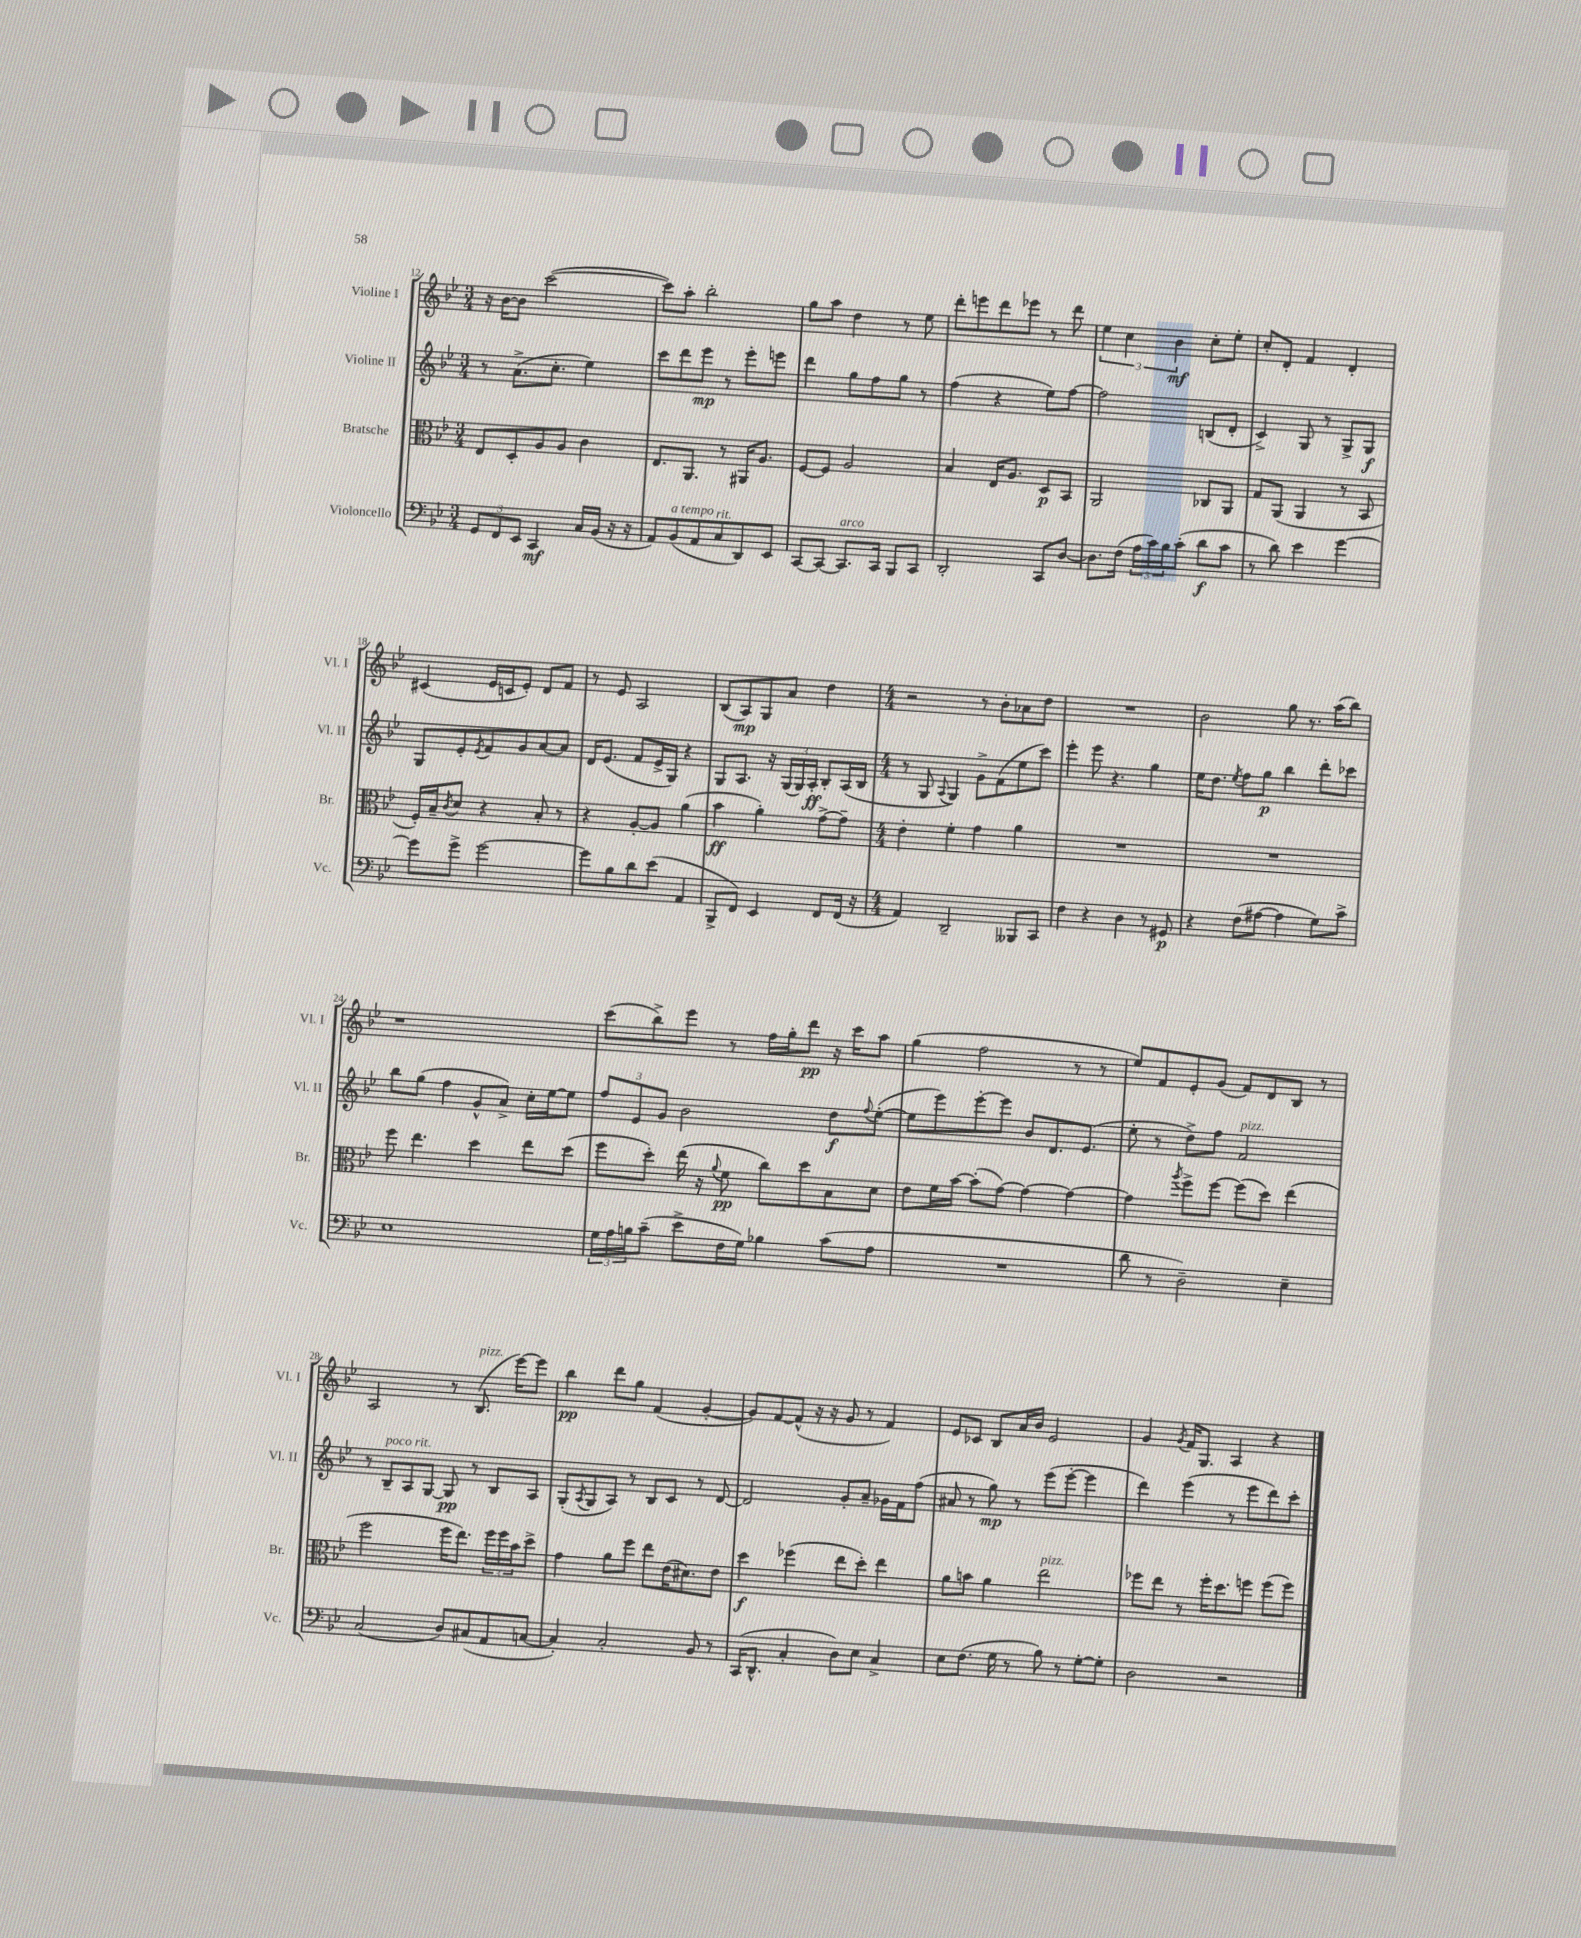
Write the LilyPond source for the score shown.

<<
\new StaffGroup <<
\new Staff = "s0" \with { instrumentName = "Violine I" shortInstrumentName = "Vl. I" } {
    \clef treble \key bes \major \numericTimeSignature \time 3/4
    r16 bes'16~ bes'8 c'''2~( |
    c'''8) a''8-. bes''2-. |
    g''8 a''8 d''4 r8 ees''8 |
    d'''8-. e'''8 d'''8 ees'''8 r8 d'''8 |
    \tuplet 3/2 { ees''4 c''4 bes'4\mf } c''8-. ees''8-. |
    c''8-. d'8-. f'4 d'4-. |
    cis'4( ees'16 c'16 ees'8-.) d'8 f'8 |
    r8 ees'8 a2 |
    bes8( a8\mp) g8 a'8 d''4 |
    \numericTimeSignature \time 4/4 r2 r8 bes'8-. aes'8 d''8 |
    R1 |
    bes'2 g''8 r8. a''16( bes''8) |
    r1 |
    c'''8( bes''8->) ees'''8 r8 f''16 g''16-. d'''8\pp r16 c'''16 a''8 |
    g''4( f''2 r8 r8 |
    ees''8) f'8 ees'8-. g'8( f'8) d'8 bes8 r8 |
    a2 r8 bes8.^\markup { \italic "pizz." }( ees'''16~) ees'''8 |
    bes''4\pp d'''8 g''8 f'4( g'4~-. |
    g'8) f'8~ f'8-^( r16 r16 g'8 r8 f'4) |
    ees'8 ces'8 bes8 a'16 bes'16 ees'2 |
    g'4 \acciaccatura { g'8 } f'16 g8. a4 r4 \bar "|." |
}
\new Staff = "s1" \with { instrumentName = "Violine II" shortInstrumentName = "Vl. II" } {
    \clef treble \key bes \major \numericTimeSignature \time 3/4
    r8 a'8.->( c''8.-. ees''4) |
    c'''8 d'''8 ees'''8\mp r8 ees'''8-. e'''8 |
    d'''4 g''8 f''8 g''8 r8 |
    f''4( r4 ees''8) f''8~ |
    f''2 b8( d'8-. |
    c'4->) g8 r8 g8-> g8\f |
    g8 ees'8-. \acciaccatura { ees'8 } f'8 g'8 a'8~ a'8 |
    d'16 ees'8.( f'8 ees'16-> g16) r4 |
    g8 a8. r16 \tuplet 3/2 { g16( g16) a16-.\ff } bes8-. a16( bes16 |
    \numericTimeSignature \time 4/4 r8 g8 \appoggiatura { a8 } g4) g'8-> f'8( ees''8 c'''8) |
    ees'''4-. ees'''8 r4. g''4 |
    ees''16 d''8. \acciaccatura { ees''8 } f''8 g''8\p bes''4 d'''8-. ces'''8 |
    bes''8 g''8( f''4 g'8-^ a'8->) c''16-. ees''16~ ees''8 |
    \tuplet 3/2 { f''8 ees'8 g'8 } bes'2 d''8\f \appoggiatura { f''8 } ees''8~-.( |
    ees''8 ees'''8) ees'''8~-. ees'''8 bes'8 d'8. ees'8.( |
    ees''8-. r8 d''8->) f''8 f'2^\markup { \italic "pizz." } |
    r8 bes8--^\markup { \italic "poco rit." } a8 g8~ g8\pp r8 bes8 a8 |
    g8-.( \acciaccatura { a8 } g8 a8) r8 bes8 c'8 r8 d'8~ |
    d'2 g'8-. a'8-- ges'16 f'16 f''8( |
    ais'8 r8 g''8\mp) r8 ees'''8( ees'''8~-. ees'''4 |
    d'''4) ees'''4( r8 ees'''8 d'''8) c'''8-. \bar "|." |
}
\new Staff = "s2" \with { instrumentName = "Bratsche" shortInstrumentName = "Br." } {
    \clef alto \key bes \major \numericTimeSignature \time 3/4
    ees8 d8-. a8 a8 c'4 |
    ees8. a,8. r8 ais,16 a8. |
    f8~ f8 a2 |
    bes4 ees16 a8. d8\p bes,8 |
    a,2 ces8 a,8 |
    g8 a,8( a,4 r8 bes,8 |
    f16-.) bes16-- \acciaccatura { c'8 } d'8 r4 bes8-. r8 |
    r4 a8~-. a8 a'4( |
    bes'4\ff a'4-.) g'8~-> g'8-- |
    \numericTimeSignature \time 4/4 ees'4-. f'4-. g'4 a'4 |
    R1 |
    R1 |
    f''8 ees''4. d''4 ees''8 d''8( |
    f''8 d''8-.) ees''16( r16 \appoggiatura { a'8 } f'8\pp c''8) d''8 bes8 d'8 |
    ees'8 f'16 bes'16~ bes'8-.( g'8~) g'4~ g'4~ |
    g'4 \acciaccatura { a''8 } f''8-> f''8~ f''8( d''8) ees''4( |
    f''2 f''16 ees''8.) \tuplet 3/2 { f''16 f''16 bes'16 } d''8-> |
    g'4 a'8 f''8 ees''8 ees'16( dis'8.) ees'8 |
    d''4\f fes''4( ees''8 d''8-.) ees''4 |
    a'8 b'8 a'4 ees''2^\markup { \italic "pizz." } |
    fes''8 ees''8 r8 fes''16-. d''8. f''8 f''8( f''8) \bar "|." |
}
\new Staff = "s3" \with { instrumentName = "Violoncello" shortInstrumentName = "Vc." } {
    \clef bass \key bes \major \numericTimeSignature \time 3/4
    \tuplet 3/2 { g,8 f,8 ees,8 } c,4\mf c16 bes,16( r16 r16 |
    a,8) bes,8^\markup { \italic "a tempo" }( a,8 c8^\markup { \italic "rit." } d,8) ees,8 |
    c,8~ c,8~ c,8.^\markup { \italic "arco" } c,16 bes,,8 c,8 |
    d,2-. c,8 d8~ |
    d8. f16( \tuplet 3/2 { a16 c'16) bes16 } c'8-.( d'8\f c'8 |
    r8 d'8) ees'4 g'4~ |
    g'8 g'8-> g'2~ |
    g'8 bes8 d'8 ees'8( a,4 |
    bes,,8-> f,8) ees,4 f,8 f,16( r16 |
    \numericTimeSignature \time 4/4 a,4) d,2-- beses,,8 c,8 |
    f4 r4 d4 r8 gis,8\p |
    r4 f8( ais8~ ais4 g8) c'8-> |
    ees1 |
    \tuplet 3/2 { g16 a16 b16 } c'8--( ees'8-> f16 g16) bes4 c'8( a8 |
    R1 |
    d'8 r8 d2--) ees4-- |
    c2( d8) cis8( a,8 c8~ |
    c4-.) c2-. bes,8 r8 |
    c,16( d,8.-^ c4-. d8) ees8 c4-> |
    ees8 f8.( g16 r8 bes8) r8 g8~-. g8-. |
    d2 r2 \bar "|." |
}
>>
>>
\layout { \context { \Score currentBarNumber = #12 } }
